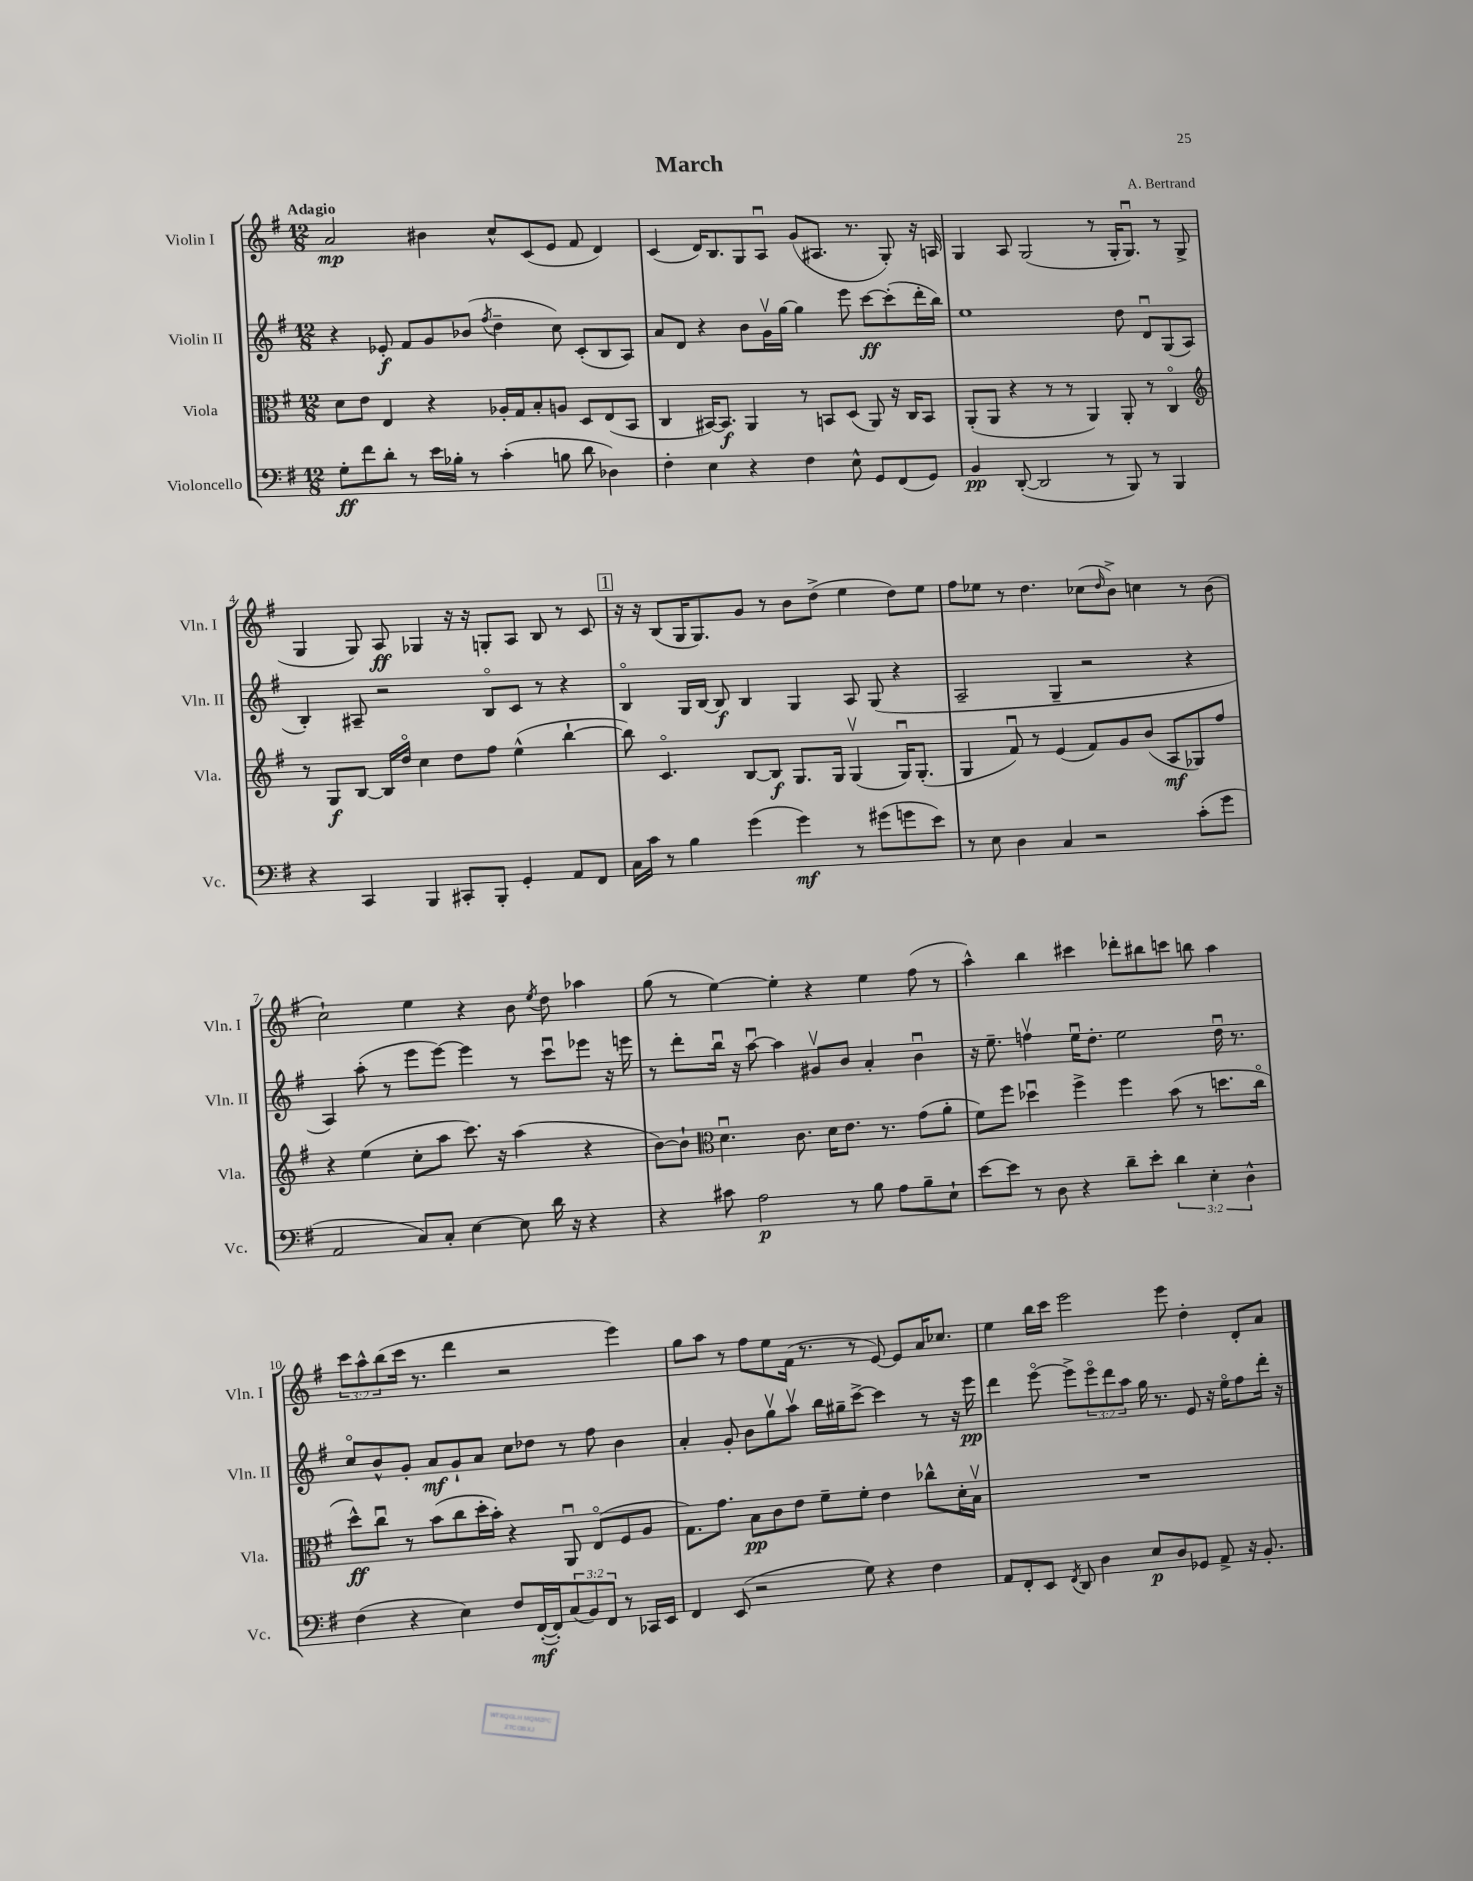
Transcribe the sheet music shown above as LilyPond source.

\header { title = "March" composer = "A. Bertrand" }
<<
\new StaffGroup <<
\new Staff = "s0" \with { instrumentName = "Violin I" shortInstrumentName = "Vln. I" } {
    \clef treble \key g \major \numericTimeSignature \time 12/8 \override Staff.TupletNumber.text = #tuplet-number::calc-fraction-text \tempo "Adagio"
    a'2\mp bis'4 c''8-^ c'8( e'8 fis'8 d'4) |
    c'4( d'16) b8. g8 a8\downbow g'8( ais8. r8. g8-.) r16 a16 |
    g4 a8 g2( r8 g16-. g8.\downbow) r8 g8->( |
    g4 g8) a8\ff ges4 r16 r16 g8-. a8 b8 r8 c'8 |
    \mark \markup { \box "1" } r16 r16 b8( g16 g8.) g'8 r8 b'8 d''8->( e''4 d''8) e''8 |
    fis''8 ees''8 r8 d''4. ces''8( \grace { d''16 } b'8->) c''4 r8 b'8( |
    c''2-!) e''4 r4 b'8 \acciaccatura { e''8 } d''8 aes''4 |
    g''8( r8 e''4~) e''4-. r4 e''4 fis''8( r8 |
    a''4-^) b''4 cis'''4 des'''8-. bis''8 c'''8 b''8 a''4 |
    \tuplet 3/2 { c'''8 a''8-^ b''8( } c'''16 r8. d'''4 r2 e'''4) |
    g''8 a''8 r8 fis''8 e''8 fis'16( r8. r8 e'8~) e'8 a'16 ces''8. |
    e''4 b''16 c'''16 e'''2 e'''8 d''4-. d'8-. a'8 \bar "|." |
}
\new Staff = "s1" \with { instrumentName = "Violin II" shortInstrumentName = "Vln. II" } {
    \clef treble \key g \major \numericTimeSignature \time 12/8 \override Staff.TupletNumber.text = #tuplet-number::calc-fraction-text
    r4 ees'8-.\f fis'8 g'8 bes'8( \acciaccatura { fis''8 } d''4-- c''8) c'8-.( b8 a8) |
    a'8 d'8 r4 b'8 g'16\upbow g''16~ g''4 e'''8 c'''8~\ff c'''8-.( d'''16-. b''16) |
    e''1 d''8 d'8\downbow g8( a8 |
    b4-.) ais8-- r2 b8\flageolet c'8 r8 r4 |
    \mark \markup { \box "1" } b4\flageolet g16 b16~ b8\f b4 g4 a8 g8( r4 |
    a2-- g4-- r2 r4 |
    a4) a''8-.( r8 e'''8 e'''8~) e'''4 r8 c'''8\downbow ees'''8 r16 e'''16 |
    r8 d'''8-. b''16\downbow r16 a''8~\downbow a''4 gis'8\upbow b'8 a'4-. b'4\downbow |
    r16 e''8.-- f''4\upbow e''16\downbow d''8.-. e''2 d''16\downbow r8. |
    c''8\flageolet b'8-^ g'8-. a'8\mf g'8-! a'8 c''8 des''8 r8 fis''8 b'4 |
    a'4-. g'8-. b'8 g''8\upbow a''8\upbow b''16 gis''16-- c'''8~-> c'''4 r8 r16 e'''16\pp |
    d'''4 e'''8~\flageolet e'''8-> \tuplet 3/2 { e'''8\flageolet d'''8 a''8 } g''16 r8. e'8 r16 e''16\flageolet fis''8 d'''16-. r16 \bar "|." |
}
\new Staff = "s2" \with { instrumentName = "Viola" shortInstrumentName = "Vla." } {
    \clef alto \key g \major \numericTimeSignature \time 12/8
    d'8 e'8 e4 r4 aes16-. g16 b8-. a8 d8 e8( b,8 |
    c4 bis,16~) bis,8.\f a,4 r8 b,8 d8( a,8) r16 c16 b,8 |
    a,8-.( a,8 r4 r8 r8 a,4) a,8-. r8 c4\flageolet |
    \clef treble r8 g8\f b8~ b16 d''16\flageolet c''4 d''8 fis''8 e''4-^( b''4~-! |
    \mark \markup { \box "1" } b''8) c'4.\flageolet b8~ b8\f g8. g16 g4\upbow( g16\downbow) g8.-.( |
    g4 fis'8\downbow) r8 e'4( fis'8) g'8 b'8( a8\mf ges8) fis''8 |
    r4 e''4( c''8-. a''8 c'''8.) r16 a''4( r4 |
    b'8~) b'8-! \clef alto d'4.\downbow c'8. d'16 e'8. r8. g'8( a'8-. |
    fis'8) fis''8 des''4\downbow fis''4-> fis''4 b'8( r8 d''8. c''16\flageolet |
    d''8-^\ff) c''8\downbow r8 b'8( c''8 d''16-. b'16-.) r4 a,8\downbow e8\flageolet( fis8 a8 |
    g8.) g'8. b8\pp c'8 e'8 fis'8-- fis'8-. e'4 ces''8-^ d'16-. b16\upbow |
    R1. \bar "|." |
}
\new Staff = "s3" \with { instrumentName = "Violoncello" shortInstrumentName = "Vc." } {
    \clef bass \key g \major \numericTimeSignature \time 12/8 \override Staff.TupletNumber.text = #tuplet-number::calc-fraction-text
    g8-.\ff fis'8 d'8-. r8 e'16 bes16-. r8 c'4-.( b8 d'8 des4) |
    fis4-. e4 r4 fis4 e8-^ g,8 fis,8( g,8) |
    b,4\pp d,8~-.( d,2 r8 b,,8) r8 b,,4 |
    r4 c,4 b,,4 cis,8-. b,,8-. g,4-. a,8 fis,8 |
    \mark \markup { \box "1" } c16 c'16 r8 b4 g'4( g'4\mf) r8 gis'8( g'8 e'8) |
    r8 e8 d4 c4 r2 c'8-.( g'8 |
    a,2 c8) c8-. e4~ e8 d'16 r16 r4 |
    r4 cis'8 a2\p r8 b8 a8 b8-- e8-! |
    e'8~ e'8 r8 d8 r4 d'8-- e'8-. \tuplet 3/2 { d'4 e4-. d4-^ } |
    fis4( r4 e4) fis8 fis,16~-.\mf( fis,16-.) \tuplet 3/2 { c8( b,8) fis,8 } r8 ces,16 e,16 |
    fis,4 e,8( r2 g8) r4 fis4 |
    a,8 fis,8-. e,8 \acciaccatura { fis,8 } d,8 d4 e8\p d8 ges,8 a,8-> r16 b,8.-. \bar "|." |
}
>>
>>
